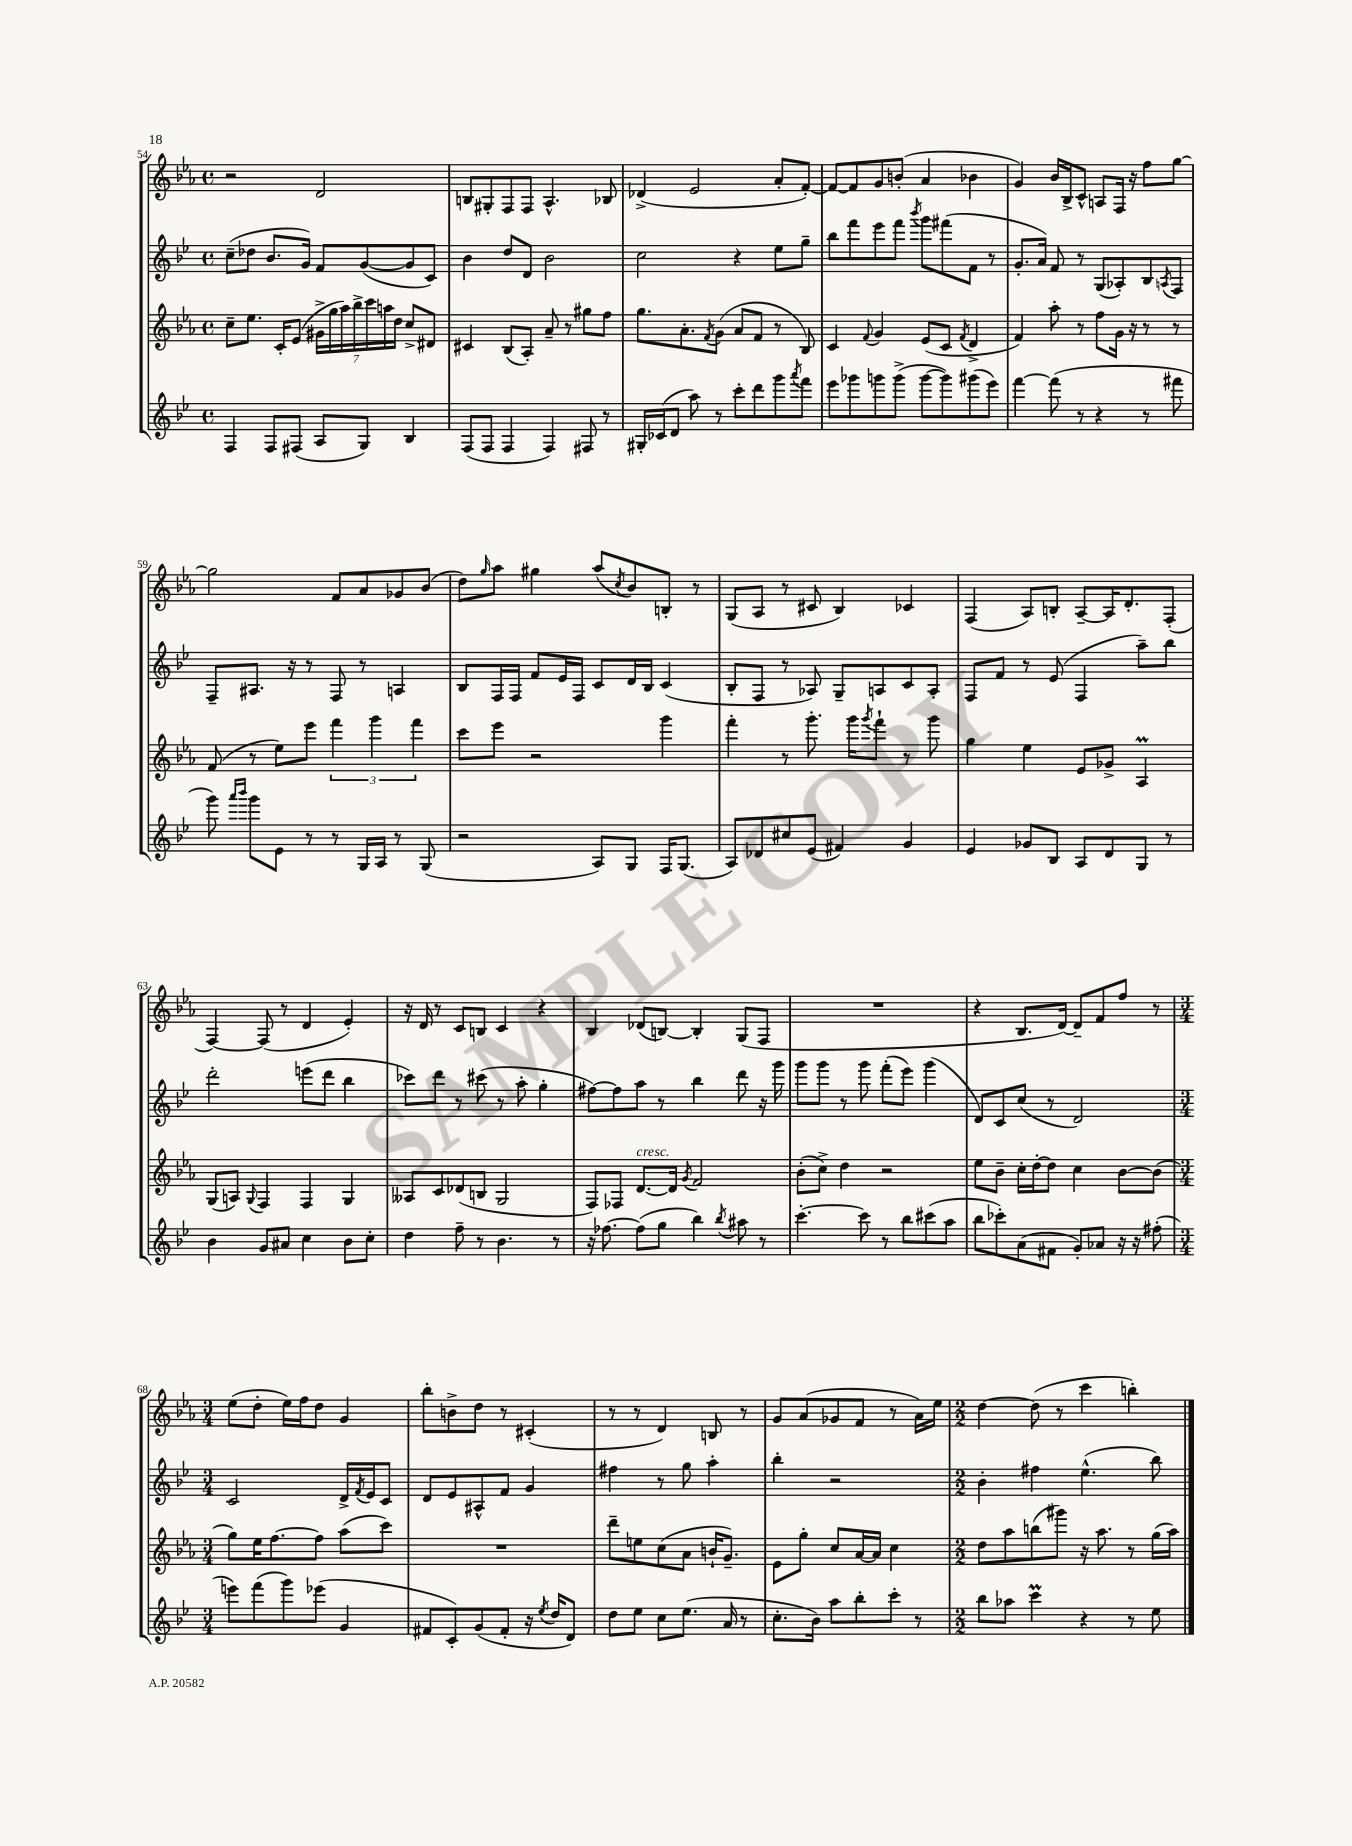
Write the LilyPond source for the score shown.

<<
\new StaffGroup <<
\new Staff = "s0" {
    \clef treble \key ees \major \defaultTimeSignature \time 4/4
    r2 d'2 |
    b8 gis8-. f8 f8 aes4.-^ bes8 |
    des'4->( ees'2 aes'8-. f'8~-.) |
    f'8~ f'8 g'8 b'8-.( aes'4 bes'4 |
    g'4) bes'16 bes16-> c'8-^ a8 f16 r16 f''8 g''8~ |
    g''2 f'8 aes'8 ges'8 bes'8( |
    d''8) \grace { g''16 } aes''8 gis''4 aes''8( \acciaccatura { c''8 } bes'8) b8-. r8 |
    g8( aes8 r8 cis'8 bes4) ces'4 |
    f4( aes8) b8-. aes8~-- aes16 d'8.-. f8-.( |
    f4~) f8( r8 d'4 ees'4-.) |
    r16 d'16 r8 c'8 b8 c'4 r4 |
    bes4 des'8( b8~) b4-. g8( f8 |
    R1 |
    r4 bes8. d'16~) d'8-- f'8 f''8 r8 |
    \numericTimeSignature \time 3/4 ees''8( d''8-. ees''16) f''16 d''8 g'4 |
    bes''8-. b'8-> d''8 r8 cis'4-.( |
    r8 r8 d'4) b8 r8 |
    g'8 aes'8( ges'8 f'8 r8 aes'16) ees''16 |
    \numericTimeSignature \time 2/2 d''4~ d''8( r8 c'''4 b''4-.) \bar "|." |
}
\new Staff = "s1" {
    \clef treble \key bes \major \defaultTimeSignature \time 4/4
    c''8--( des''8 bes'8. g'16) f'8 g'8~( g'8 c'8) |
    bes'4 d''8 d'8 bes'2 |
    c''2 r4 ees''8 g''8-- |
    bes''8 f'''8 ees'''8 f'''8 \acciaccatura { bes'''8 } g'''8 fis'''8( f'8 r8 |
    g'8.-. a'16) f'8 r8 g8( aes8-.) bes8 \acciaccatura { a8 } f8 |
    f8-- ais8. r16 r8 f8 r8 a4 |
    bes8 f16 f16 f'8 ees'16 f16 c'8 d'16 bes16 c'4( |
    bes8-. f8 r8 aes8) g8-- a8 c'8 a8-. |
    f8 f'8 r8 ees'8( f4 a''8--) bes''8 |
    d'''2-. e'''8( d'''8 bes''4 |
    ces'''8) d'''8 r8 cis'''8( r8 a''8-. g''4-. |
    fis''8~) fis''8 a''8 r8 bes''4 d'''8 r16 g'''16 |
    g'''8 g'''8 r8 g'''8 f'''8-.( ees'''8) g'''4( |
    d'8) c'8 c''8( r8 d'2) |
    \numericTimeSignature \time 3/4 c'2 d'16-> \acciaccatura { f'8 } ees'16 c'8 |
    d'8 ees'8 ais8-^ f'8 g'4 |
    fis''4 r8 g''8 a''4-. |
    bes''4-. r2 |
    \numericTimeSignature \time 2/2 bes'4-. fis''4 ees''4.-^( bes''8) \bar "|." |
}
\new Staff = "s2" {
    \clef treble \key ees \major \defaultTimeSignature \time 4/4
    c''8-- ees''8. c'16-. ees'8( \tuplet 7/4 { gis'16-> g''16 aes''16) bes''16-> c'''16 a''16 d''16 } c''8-> dis'8 |
    cis'4 bes8( aes8-.) aes'8-- r8 gis''8 f''8 |
    g''8. aes'8.-. \acciaccatura { f'8 } g'8( aes'8 f'8 r8 bes8) |
    c'4 \appoggiatura { f'8 } g'4 ees'8( c'8 \acciaccatura { f'8 } d'4-> |
    f'4) aes''8-. r8 f''8 g'16 r16 r8 r8 |
    f'8( r8 ees''8) ees'''8 \tuplet 3/2 { f'''4 g'''4 f'''4 } |
    c'''8 ees'''8 r2 g'''4 |
    f'''4-. r8 g'''8.-. g'''16 \acciaccatura { g'''8 } f'''8-! r8 g'''8 |
    g''4 ees''4 ees'8 ges'8-> aes4\prall |
    g8( a8) \appoggiatura { g8 } f4 f4 g4 |
    aeses8 c'8 des'8( b8 g2 |
    f8) fes8 d'8.~^\markup { \italic "cresc." } d'16 \acciaccatura { g'8 } f'2 |
    bes'8-.( c''8->) d''4 r2 |
    ees''8 bes'8-- c''16-. d''16~-. d''8 c''4 bes'8~ bes'8( |
    \numericTimeSignature \time 3/4 g''8) ees''16 f''8.~ f''8 aes''8( c'''8) |
    R2. |
    d'''8-- e''8 c''8( aes'8 b'16-! g'8.--) |
    ees'8 g''8-. c''8 aes'16~ aes'16 c''4 |
    \numericTimeSignature \time 2/2 d''8 aes''8 b''8( gis'''8) r16 aes''8. r8 g''16( aes''16) \bar "|." |
}
\new Staff = "s3" {
    \clef treble \key bes \major \defaultTimeSignature \time 4/4
    f4 f8 fis8( a8 g8) bes4 |
    f8( f8 f4 f4) fis8 r8 |
    gis16-. ces'16( d'8 a''8) r8 c'''8-. d'''8 g'''8 \acciaccatura { a'''8 } f'''8 |
    ees'''8 ges'''8 g'''8 g'''8->( g'''8~ g'''8) gis'''8( ees'''8) |
    f'''4~ f'''8( r8 r4 r8 fis'''8 |
    g'''8) \grace { a'''16 bes'''16 } g'''8 ees'8 r8 r8 g16 a16 r8 g8( |
    r2 a8) g8 f16 g8.( |
    a8) des'8 cis''8 ees'8( fis'4) g'4 |
    ees'4 ges'8 bes8 a8 d'8 g8 r8 |
    bes'4 g'8 ais'8 c''4 bes'8 c''8-. |
    d''4 f''8-- r8 bes'4. r8 |
    r16 fes''8.~ fes''8( g''8 bes''4) \acciaccatura { bes''8 } ais''8 r8 |
    c'''4.~-. c'''8 r8 bes''8 cis'''8( a''8 |
    bes''8 ces'''8-.) a'8( fis'8 g'8-.) aes'8 r16 r16 fis''8-.( |
    \numericTimeSignature \time 3/4 e'''8) f'''8( g'''8) ees'''8( g'4 |
    fis'8 c'8-.) g'8( fis'8-. r16 \acciaccatura { ees''8 } d''16 d'8) |
    d''8 ees''8 c''8 ees''8.( a'16 r8 |
    c''8.-. bes'16) a''8 bes''8-. c'''8-. r8 |
    \numericTimeSignature \time 2/2 bes''8 aes''8 c'''4\prall r4 r8 ees''8 \bar "|." |
}
>>
>>
\layout { \context { \Score currentBarNumber = #54 } }
